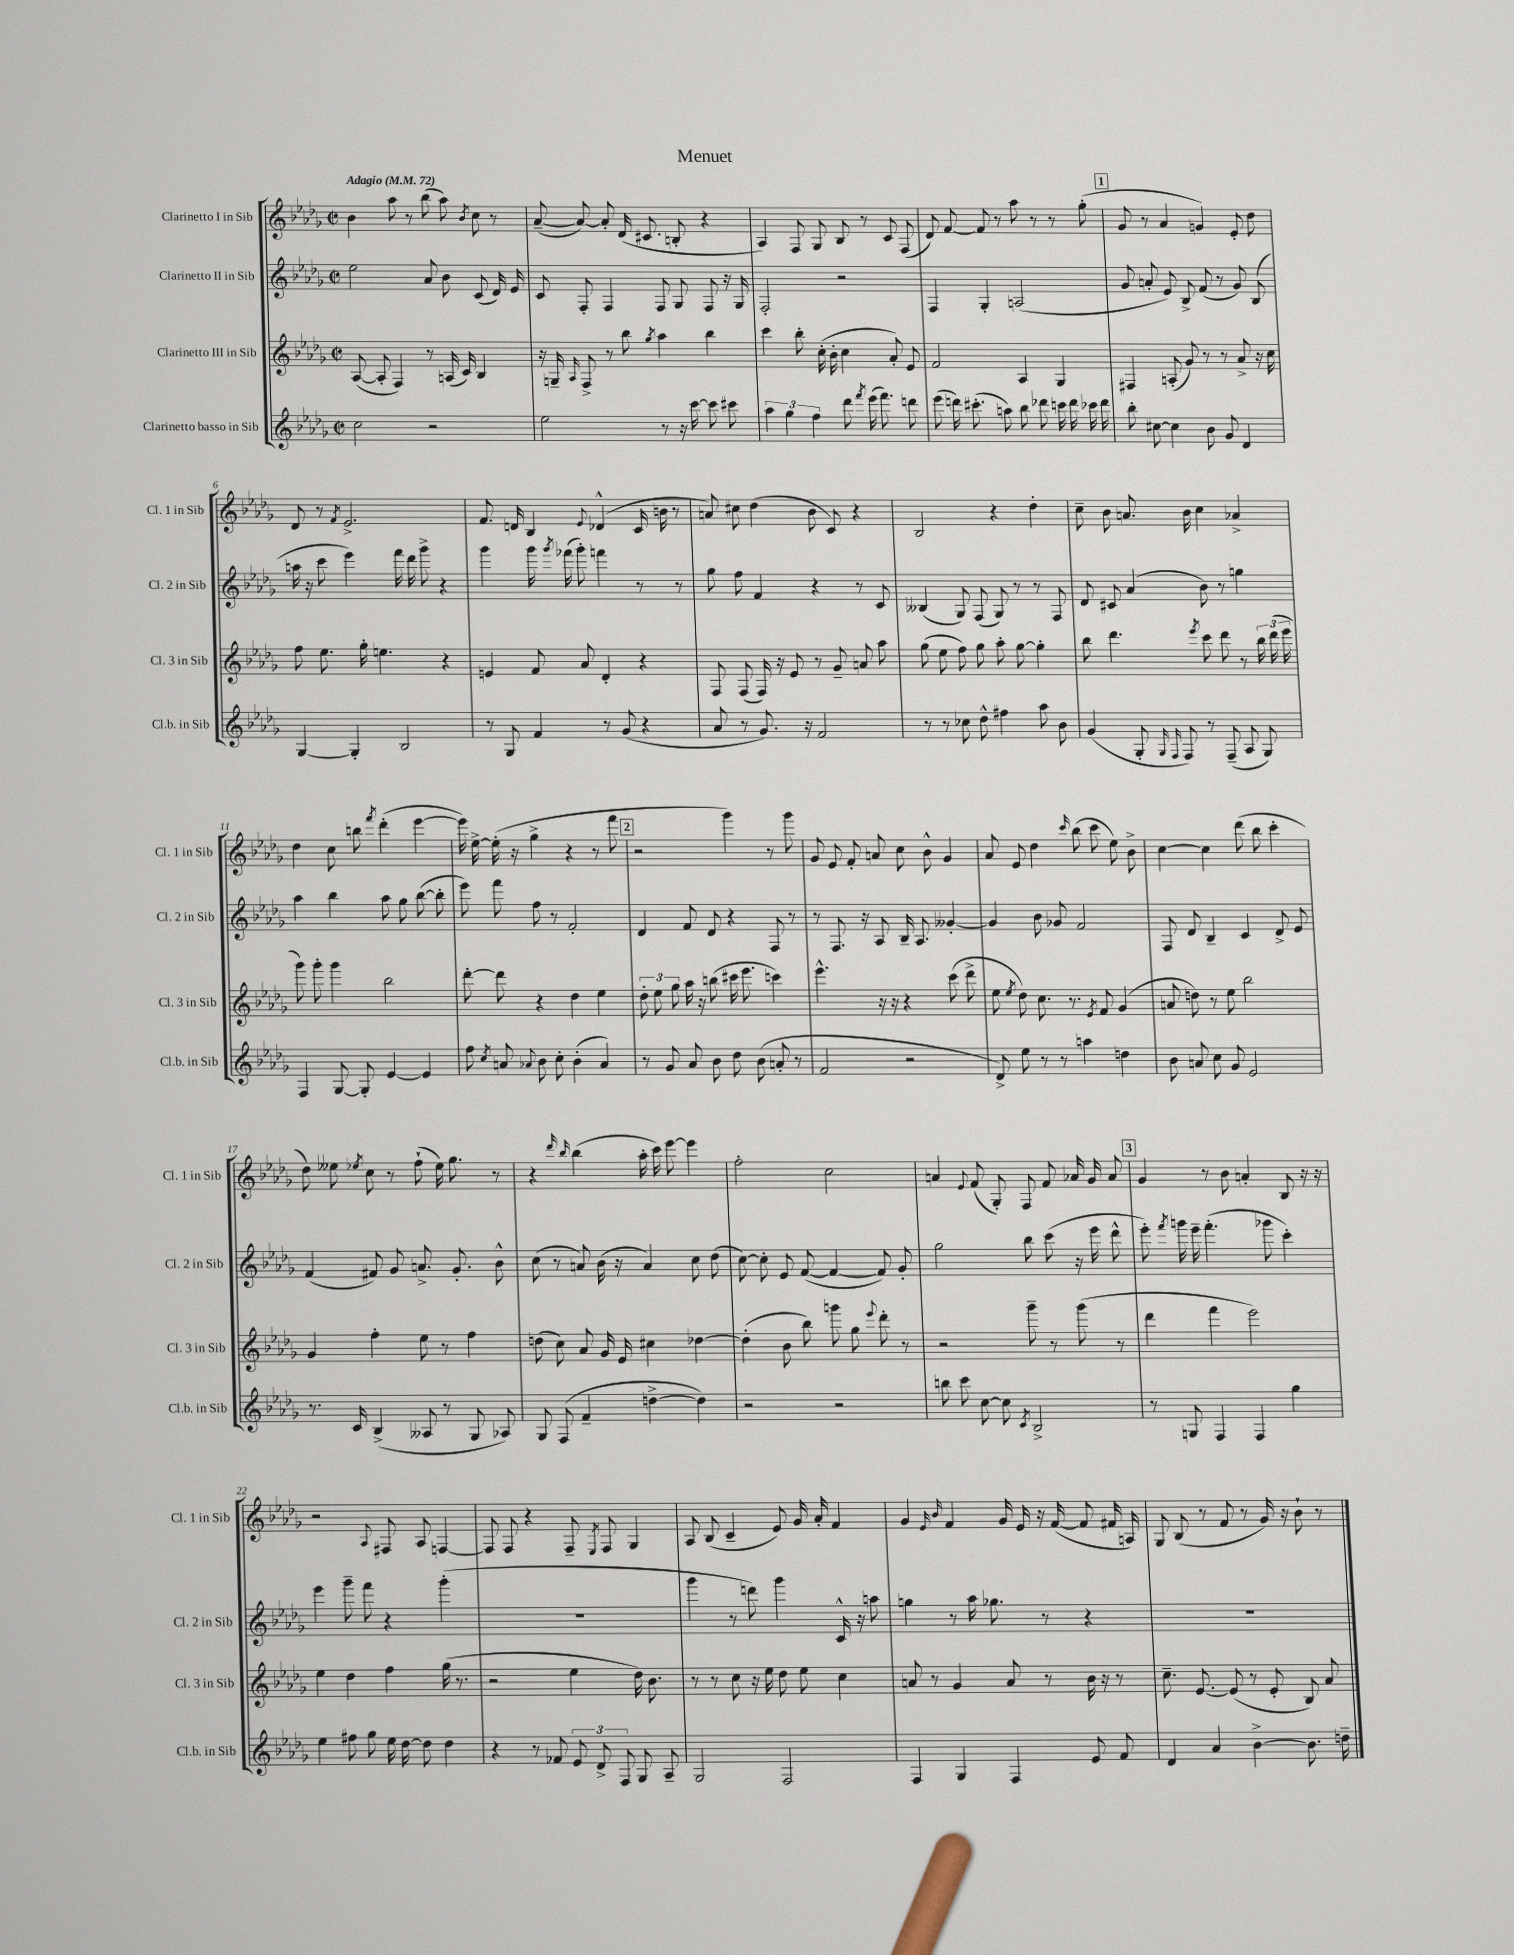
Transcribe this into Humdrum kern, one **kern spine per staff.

**kern	**kern	**kern	**kern
*part4	*part3	*part2	*part1
*staff4	*staff3	*staff2	*staff1
*I"Clarinetto basso in Sib	*I"Clarinetto III in Sib	*I"Clarinetto II in Sib	*I"Clarinetto I in Sib
*I'Cl.b. in Sib	*I'Cl. 3 in Sib	*I'Cl. 2 in Sib	*I'Cl. 1 in Sib
*clefG2	*clefG2	*clefG2	*clefG2
*k[b-e-a-d-g-]	*k[b-e-a-d-g-]	*k[b-e-a-d-g-]	*k[b-e-a-d-g-]
*M2/2	*M2/2	*M2/2	*M2/2
*met(c|)	*met(c|)	*met(c|)	*met(c|)
*MM72	*MM72	*MM72	*MM72
=1	=1	=1	=1
!	!	!	!LO:TX:a:B:t=Adagio
2cc\	([8A-/	2ee-\	4b-\
.	8A-'/]	.	.
.	4F/)	.	8aa-\
.	.	.	8r
2r	8r	8a-/	(8bb-\
.	(16An/	8b-\	8aa-\)
.	16c/)	.	.
.	.	.	8qb-/
.	4B-/	(8c/	8cc\
.	.	16d-/)	8r
.	.	16e-/	.
=2	=2	=2	=2
2ee-\	16r	8c/	([8a-~/
.	16Gn~/	.	.
.	16qqA-/	.	.
.	8F^/	8F'/	8a-/_)
.	8r	4F/	8a-'/]
.	8bb-\	.	(16d-/
.	.	.	8.c#X/
.	8qgg-/	.	.
8r	4aa-\	8F/	.
16r	.	8G-/	8Bn'/
[16ccc\	.	.	.
8ccc\]	4bb-\	8F/	4r
8ccc#X\	.	16r	.
.	.	16G-/	.
=3	=3	=3	=3
6aa-\	4ccc\	2F'/	4A-/)
6gg-\	.	.	.
.	8bb-'\	.	8F/
6ff\	.	.	.
.	(16cc'\	.	8G-/
.	16b-'\	.	.
8ddd-\	4cc\	2r	8B-/
8qfff/	.	.	.
(16eee-\	.	.	8r
8.fff\)	.	.	.
.	8a-'/)	.	8c/
8dddn\	8e-/	.	(8F/
=4	=4	=4	=4
(8eee-\	2f/	4F/	8d-/)
16dddn\)	.	.	[8f/
(8.ccc#X'\	.	.	.
.	.	4G-'/	8f/]
8aan\)	.	.	8r
8bb-\	4A-/	(2An/	8aa-\
8ddd-X\	.	.	8r
16cccn\	4G-/	.	8r
16ddd-\	.	.	.
16ccc-X\	.	.	(8gg-'\
16ddd-\	.	.	.
!!LO:REH:place=s1:t=1
=5	=5	=5	=5
8bb-'\	4F#X/	8g-/	8g-/
[8cc#X\	.	8an'/	8r
4cc#\]	(8An'/	8e-/)	4a-/
.	8g-/)	8B-^/	.
8b-\	8r	(8f/	4gn/)
8g-/	8r	8r	.
4d-/	8a-^/	8g-/)	8e-'/
.	16r	(8B-/	8dd-\
.	16cc\	.	.
!!LO:LB:g=z
=6	=6	=6	=6
[4G-/	8ff\	16aan\	8d-/
.	.	16r	.
.	8.ee-\	8ccc\	8r
.	.	.	8qf/
4G-'/]	.	4eee-\)	2.e-^/
.	16gg-'\	.	.
.	4.een\	.	.
2B-/	.	16fff\	.
.	.	16ddd-\	.
.	.	8ggg-^\	.
.	4r	4r	.
=7	=7	=7	=7
8r	4en/	4ggg-\	8.f/
8G-/	.	.	.
.	.	.	16dn/
4f/	8f/	16ggg-\	4B-/
.	.	8qggg-/	.
.	.	(16fff-X\	.
.	8a-/	8ggg-'\)	.
.	.	.	8qqe-/
8r	4d-'/	4fffn\	(4d-X^^/
(8g-/	.	.	.
4r	4r	8r	16c/
.	.	.	16bn\
.	.	8r	8r
=8	=8	=8	=8
8a-/	8F/	8gg-\	8an/)
8r	(8F/	8ff\	8cc#X\
8.g-/)	16F/)	4f/	(4dd-\
.	16r	.	.
.	8e-/	.	.
16r	.	.	.
2f/	8r	4r	8b-\
.	8g-~/	.	8c/)
.	8an/	8r	4r
.	8aa-\	8c/	.
=9	=9	=9	=9
8r	(8gg-\	(4B--X/	2B-/
8r	8ee-\	.	.
8cc-X\	8ff\)	8G-/)	.
8dd-^^\	8gg-\	(8F/	.
4ff#X\	8aa-'\	8G-/)	4r
.	[8gg-\	8r	.
8aa-\	4gg-'\]	8r	4dd-'\
8b-\	.	8F/	.
=10	=10	=10	=10
(4g-/	8bb-\	8d-/	8cc~\
.	4.ddd-\	8c#X/	8b-\
8G-'/	.	(4a-/	8.an/
16qqG-/	.	.	.
16qqF/	.	.	.
8F/)	.	.	.
.	.	.	16b-\
.	8qeee-/	.	.
8r	8ccc\	8b-\)	4cc\
(8F~/	8ddd-\	8r	.
8A-/	8r	4ggn\	4a-X^/
8G-/)	24bb-\	.	.
.	(24ddd-\	.	.
.	24eee-\	.	.
!!LO:LB:g=z
=11	=11	=11	=11
4F/	8ggg-\)	4aa-\	4dd-\
.	8ggg-'\	.	.
[8G-/	4ggg-\	4bb-\	8cc\
8G-'/]	.	.	8bbn\
.	.	.	8qfff/
[4e-/	2bb-\	8aa-\	(4ddd-'\
.	.	8gg-\	.
4e-/]	.	([8bb-\	[4eee-\
.	.	8bb-'\]	.
=12	=12	=12	=12
8ff\	[8ddd-'\	8eee-\)	16eee-\])
.	.	.	[16ee-^\
8qcc/	.	.	.
8an/	8ddd-\]	8fff\	(16ee-'\]
.	.	.	16r
8qqa-X/	.	.	.
8b-\	4r	8ff\	4gg-^\
8cc'\	.	8r	.
(4b-'\	4dd-\	2f'/	4r
4a-/)	4ee-\	.	8r
.	.	.	8fff\
!!LO:REH:place=s1:t=2
=13	=13	=13	=13
8r	12dd-'\	4d-/	2r
.	12ee-\	.	.
8g-/	.	.	.
.	12gg-\	.	.
8a-/	16aa-\	8f/	.
.	16r	.	.
8b-\	(8bbn\	8d-/	.
8dd-\	16ccc#X\	4r	4ggg-\)
.	8.eee-\	.	.
(8b-\	.	.	.
8an'/	4cccn\)	8F/	8r
8r	.	8r	8ggg-\
=14	=14	=14	=14
2f/	4.eee-^^\	8r	8g-/
.	.	8.F/	8e-/
.	.	.	8f'/
.	.	16r	.
.	16r	8A-/	8an/
.	16r	.	.
2r	4r	16B-~/	8cc\
.	.	8.A-/	.
.	.	.	8b-^^\
.	(8ccc\	[4g--X'/	4g-/
.	8ddd-^\	.	.
=15	=15	=15	=15
8d-^/)	8ee-\	4g--/]	8a-/
.	8qee-/	.	.
8ee-\	8dd-\)	.	8e-/
8r	8.cc\	8b-\	4dd-\
8r	.	8g-X/	.
.	8.r	.	.
.	.	.	16qqccc/
4aan\	.	2f/	(8bb-\
.	8qe-/	.	.
.	8f/	.	8ccc\
4ddn\	(4g-/	.	8ee-\)
.	.	.	8b-^\
=16	=16	=16	=16
8b-\	8an/	8F/	[4cc\
8an/	8ddn\)	8d-/	.
8cc\	8r	4B-~/	4cc\]
8g-/	8ee-\	.	.
2e-/	2bb-\	4c/	(8ddd-\
.	.	.	8bb-\
.	.	8d-^/	4ccc'\
.	.	8e-/	.
!!LO:LB:g=z
=17	=17	=17	=17
8.r	4g-/	(4f/	8dd-\)
.	.	.	8ee--X\
16c/	.	.	.
.	.	.	8qee-X/
(4B-^/	4ff'\	8f#X/)	8cc\
.	.	8g-/	8r
8A--X/	8ee-\	8.an^/	(8ff`\
8r	8r	.	16ee-\)
.	.	8.g-'/	8.gg-\
8G-/	4ff\	.	.
8A-X/)	.	8b-^^\	8r
=18	=18	=18	=18
8G-/	(8ddn\	(8cc\	4r
(8F/	8cc\)	8r	.
.	.	.	16qqddd-/
.	.	.	16qqbb-/
4f~/	8a-/	8an/)	(4bb-\
.	16g-/	(16b-\	.
.	16e-/	16r	.
[4ddn^\	4cc#X\	4a/)	16aa-'\
.	.	.	16ccc\)
.	.	.	[8eee-\
4dd\])	[4dd-X\	8cc\	4eee-\]
.	.	(8dd-\	.
=19	=19	=19	=19
2r	(4dd-'\]	[8cc\)	2ff'\
.	.	8cc'\]	.
.	8b-\	8e-/	.
.	8bb-\)	([8f/	.
2r	8gggn\	4f/_	2cc\
.	8gg-\	.	.
.	8qqeee-/	.	.
.	8ddd-'\	8f/])	.
.	8r	8g-'/	.
=20	=20	=20	=20
8bbn\	2r	2gg-\	4an/
8ccc\	.	.	.
.	.	.	8qqe-/
[8cc\	.	.	(8f/
8cc\]	.	.	8G-'/)
8qc/	.	.	.
2B-^/	8ggg-~\	8bb-\	8F/
.	8r	(8ccc\	8f/
.	(8ggg-\	16r	16a-X/
.	.	16eee-\	16g-/
.	8r	8ddd-^^\	8a-/
!!LO:REH:place=s1:t=3
=21	=21	=21	=21
8r	4ddd-\	8eee-'\)	4g-/
.	.	8qfff/	.
8Gn/	.	16gggn\	.
.	.	16eee-~\	.
4F/	4fff\	(4.fff'\	8r
.	.	.	8b-\
4F/	2eee-\)	.	4an'/
.	.	8ggg-X\	.
4gg-\	.	4ccc'\)	8B-/
.	.	.	16r
.	.	.	16r
!!LO:LB:g=z
=22	=22	=22	=22
4ee-\	4ee-\	4eee-\	2r
8ff#X\	4dd-\	8ggg-~\	.
8gg-\	.	8fff\	.
.	.	.	8qqA-/
16ee-\	4ff\	4r	8F#X/
[16dd-\	.	.	.
8dd-\]	.	.	8A-/
4dd-\	(16gg-\	(4ggg-'\	[4Fn/
.	8.r	.	.
=23	=23	=23	=23
4r	2r	1r	8F/]
.	.	.	8F/
8r	.	.	4r
8f-X/	.	.	.
12e-/	4ee-\	.	8F~/
12d-^/	.	.	.
.	.	.	8qE-/
.	.	.	8F/
12F/	.	.	.
8G-/	16dd-\)	.	4G-/
.	8.b-\	.	.
8A-~/	.	.	.
=24	=24	=24	=24
2G-/	8r	4ggg-\	8A-/
.	8r	.	(8B-/
.	8cc\	8r	4c~/
.	16r	8dddn\)	.
.	16ee-\	.	.
2F/	8dd-\	4ggg-\	8e-/)
.	8ee-\	.	16g-/
.	.	.	16a-'/
.	4cc\	16c^^/	4f/
.	.	16r	.
.	.	8aan\	.
=25	=25	=25	=25
4F/	8an/	4ggn\	4g-/
.	8r	.	.
.	.	.	16qqe-/
.	.	.	16qqb-/
4G-/	4g-/	8r	4f/
.	.	16aa-\	.
.	.	8.gg-X\	.
4F/	8a/	.	16g-/
.	.	.	16e-/
.	8r	8r	16r
.	.	.	([16f/
8e-/	16b-\	4r	8f/]
.	16r	.	.
8f/	8r	.	16f#X/
.	.	.	16An/)
=26	=26	=26	=26
4d-/	8.cc~\	1r	8G-/
.	.	.	(8B-/
.	[8.e-/	.	.
4a-/	.	.	8r
.	(8e-/]	.	8f/
[4b-^\	8r	.	8r
.	8e-'/	.	16g-/)
.	.	.	16r
8.b-\]	8B-/)	.	8b-`\
.	8a-/	.	8r
16ddn~\	.	.	.
==	==	==	==
*-	*-	*-	*-
